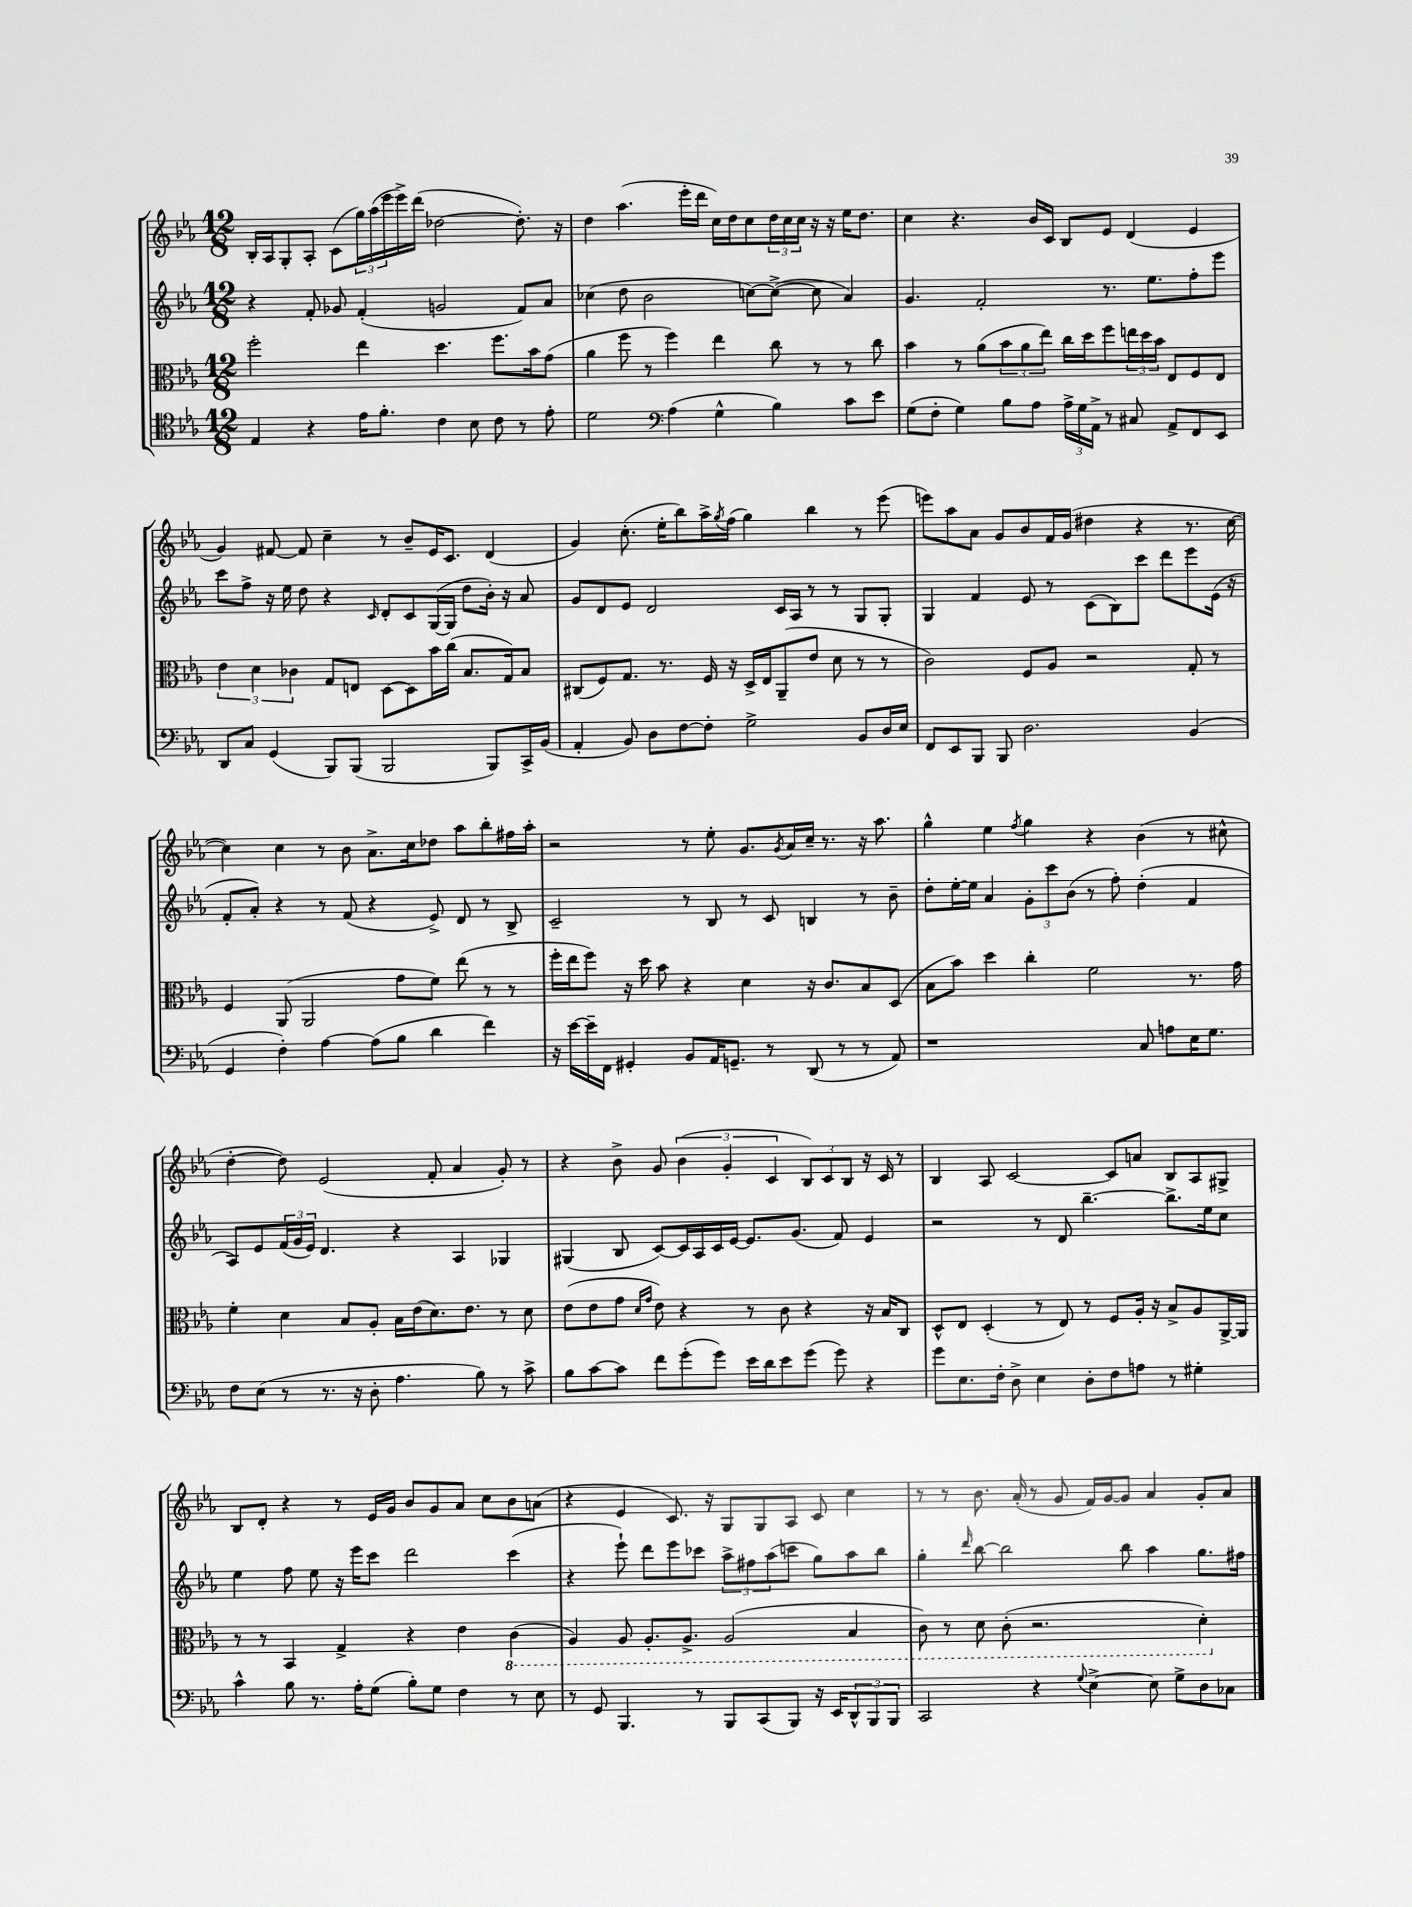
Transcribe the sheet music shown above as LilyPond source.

<<
\new StaffGroup <<
\new Staff = "s0" {
    \clef treble \key ees \major \numericTimeSignature \time 12/8
    bes16-. aes16 g8-. aes8-. c'8( \tuplet 3/2 { g''16) aes''16( ees'''16 } ees'''16->) d'''16( des''2~ des''8.-.) r16 |
    d''4 aes''4.( ees'''16-. d'''16 c''16) d''16 c''8 \tuplet 3/2 { d''16 c''16 c''16 } r16 r16 ees''16 d''8. |
    c''4 r4. bes'16 c'16 bes8 ees'8 d'4( ees'4 |
    g'4) fis'8~ fis'8 c''4-- r8 bes'8-- ees'16 c'8. d'4( |
    g'4) c''8.-.( ees''16-. bes''8) aes''16-> \acciaccatura { g''8 } f''16( g''4) bes''4 r8 ees'''8( |
    e'''8) aes''8 aes'8 g'8 bes'8 f'16 g'16( dis''4 r4 r8. c''16~ |
    c''4) c''4 r8 bes'8 aes'8.-> c''16 des''8 aes''8 bes''8-. fis''16 aes''16-. |
    r2 r8 ees''8-. g'8. \acciaccatura { g'8 } aes'16 c''16-- r8. r16 aes''8. |
    g''4-^ ees''4 \acciaccatura { f''8 } g''4 r4 bes'4( r8 cis''8-^ |
    d''4~-. d''8) ees'2( f'8-. aes'4 g'8-.) r8 |
    r4 bes'8-> g'8 \tuplet 3/2 { bes'4( g'4-. c'4 } \tuplet 3/2 { bes8) c'8 bes8 } r16 c'16 r8 |
    bes4 aes8 c'2~ c'8 a'8 bes8 aes8 gis8-> |
    bes8 d'8-. r4 r8 ees'16 g'16 bes'8 g'8 aes'8 c''8 bes'8 a'8( |
    r4 ees'4 c'8.) r16 g8 g8 aes8 c'8 c''4 |
    r8 r8 bes'8. aes'16-.( r8 g'8 f'16) g'16~ g'8 aes'4 g'8-. aes'8 \bar "|." |
}
\new Staff = "s1" {
    \clef treble \key ees \major \numericTimeSignature \time 12/8
    r4 f'8-. ges'8 f'4-.( g'2 f'8) aes'8 |
    ces''4( d''8 bes'2 c''8~) c''8~->( c''8 aes'4) |
    g'4. f'2-. r8. ees''8. f''8-. ees'''8 |
    c'''8 f''8-> r16 ees''16 d''8 r4 \grace { c'16 } d'8-. c'8 g16~( g16 d''8 bes'16-.) r16 aes'8 |
    g'8 d'8 ees'8 d'2 c'16 aes16 r8 r8 g8 g8-. |
    g4 f'4 ees'8 r8 c'8( bes8) c'''8 d'''8 ees'''8 ees'16( r16 |
    f'8-. aes'8-.) r4 r8 f'8( r4 ees'8->) d'8 r8 bes8-> |
    c'2-- r8 bes8 r8 c'8 b4 r8 bes'8-- |
    d''8-. ees''16~-. ees''16 aes'4 \tuplet 3/2 { g'8-. c'''8 bes'8( } r8 f''8-.) d''4-.( f'4 |
    aes8) ees'8 \tuplet 3/2 { f'16( g'16 ees'16) } d'4. r4 aes4 ges4 |
    gis4( bes8 c'8~) c'16 aes16 c'16 ees'16~ ees'8. g'8.( f'8) ees'4 |
    r2 r8 d'8 bes''4.~-- bes''8.-> ees''16 c''8 |
    ees''4 f''8 ees''8 r16 ees'''16 c'''8 d'''2 c'''4( |
    r4 ees'''8-!) d'''8 ees'''8 ces'''8 \tuplet 3/2 { aes''8-> fis''8 aes''8( } c'''8 g''8) aes''8 bes''8 |
    g''4-. \grace { d'''16 } bes''8~ bes''2 bes''8 aes''4 g''8. fis''16 \bar "|." |
}
\new Staff = "s2" {
    \clef alto \key ees \major \numericTimeSignature \time 12/8
    f''2-. ees''4 d''4. f''8. bes'16 g'8( |
    aes'4 f''8 r8 f''4) ees''4 c''8 r8 r8 c''8 |
    bes'4 r8 aes'8( \tuplet 3/2 { bes'8 aes'8 ees''8) } c''16 d''16 f''8 \tuplet 3/2 { e''16 d''16 bes'16 } ees8 f8 ees8 |
    \tuplet 3/2 { ees'4 d'4 ces'4 } g8 e8 d8~ d8 bes'16 c''16( bes8. g16) bes8 |
    cis8( f8) g8. r8. f16 r16 d16-> ees16 aes,8--( ees'8 d'8 r8 r8 |
    c'2) f8 aes8 r2 g8-. r8 |
    f4 aes,8( aes,2 g'8 f'8) ees''8( r8 r8 |
    f''16-. ees''16 f''8) r16 d''16 bes'8 r4 d'4 r16 c'8. bes8 d8( |
    bes8 bes'8) d''4 c''4-. f'2 r8. g'16 |
    f'4-. d'4 bes8 aes8-. bes16 ees'16( d'8.) ees'8. r8 d'8 |
    ees'8( ees'8 g'8 \grace { d'16 g'16 } ees'8) r4 r8 c'8 r4 r16 bes16 c8 |
    d8-^ ees8 d4-.( r8 ees8) r8 f8 aes16-. r16 bes8-> aes8 aes,16~-> aes,16 |
    r8 r8 bes,4 g4-> r4 ees'4 \ottava #-1 c4( |
    aes,4) aes,8 aes,8.-. aes,8.-> aes,2( bes,4 |
    c8) r8 d8 c8-.( r2. d4-.) \ottava #0 \bar "|." |
}
\new Staff = "s3" {
    \clef tenor \key ees \major \numericTimeSignature \time 12/8
    ees4 r4 ees'16 f'8.-. c'4 bes8 c'8 r8 ees'8-. |
    d'2 \clef bass aes4( g4-^ bes4) c'8 ees'8 |
    g8( f8-. g4) bes8 aes8 \tuplet 3/2 { aes16-> g16 aes,16-> } r8 cis8 aes,8-> f,8 ees,8 |
    d,8 c8 g,4( bes,,8) bes,,8( bes,,2 bes,,8) c,16-> bes,16( |
    aes,4-. bes,8) d8 f8~ f8-. g2-> bes,8 d16 ees16 |
    f,8 ees,8 bes,,8 bes,,8 d2. bes,4( |
    g,4 f4-.) aes4~ aes8( bes8 d'4 f'4) |
    r16 ees'16~ ees'16-- f,16 gis,4-. bes,8 aes,16 g,8.-- r8 d,8( r8 r8 aes,8) |
    r1 c8 a8 ees16 g8. |
    f8 ees8( r8 r8. r16 d8-. aes4. bes8) r8 c'8-> |
    bes8 c'8~ c'8 f'8 g'8-.( g'8) ees'16 d'16 ees'8 g'8( g'8) r4 |
    g'8 ees8. f16-. d8-> ees4 d8-. f8 a8 r8 gis4-. |
    c'4-^ bes8 r8. aes16-. g8( bes8-.) g8 f4 r8 ees8 |
    r8 g,8 bes,,4. r8 bes,,8 c,8( bes,,8) r16 ees,16 \tuplet 3/2 { d,8-^ bes,,8 bes,,8 } |
    c,2 r4 \appoggiatura { g8 } ees4~-> ees8 g8-> d8 ces8 \bar "|." |
}
>>
>>
\layout { \context { \Score \remove "Bar_number_engraver" } }
